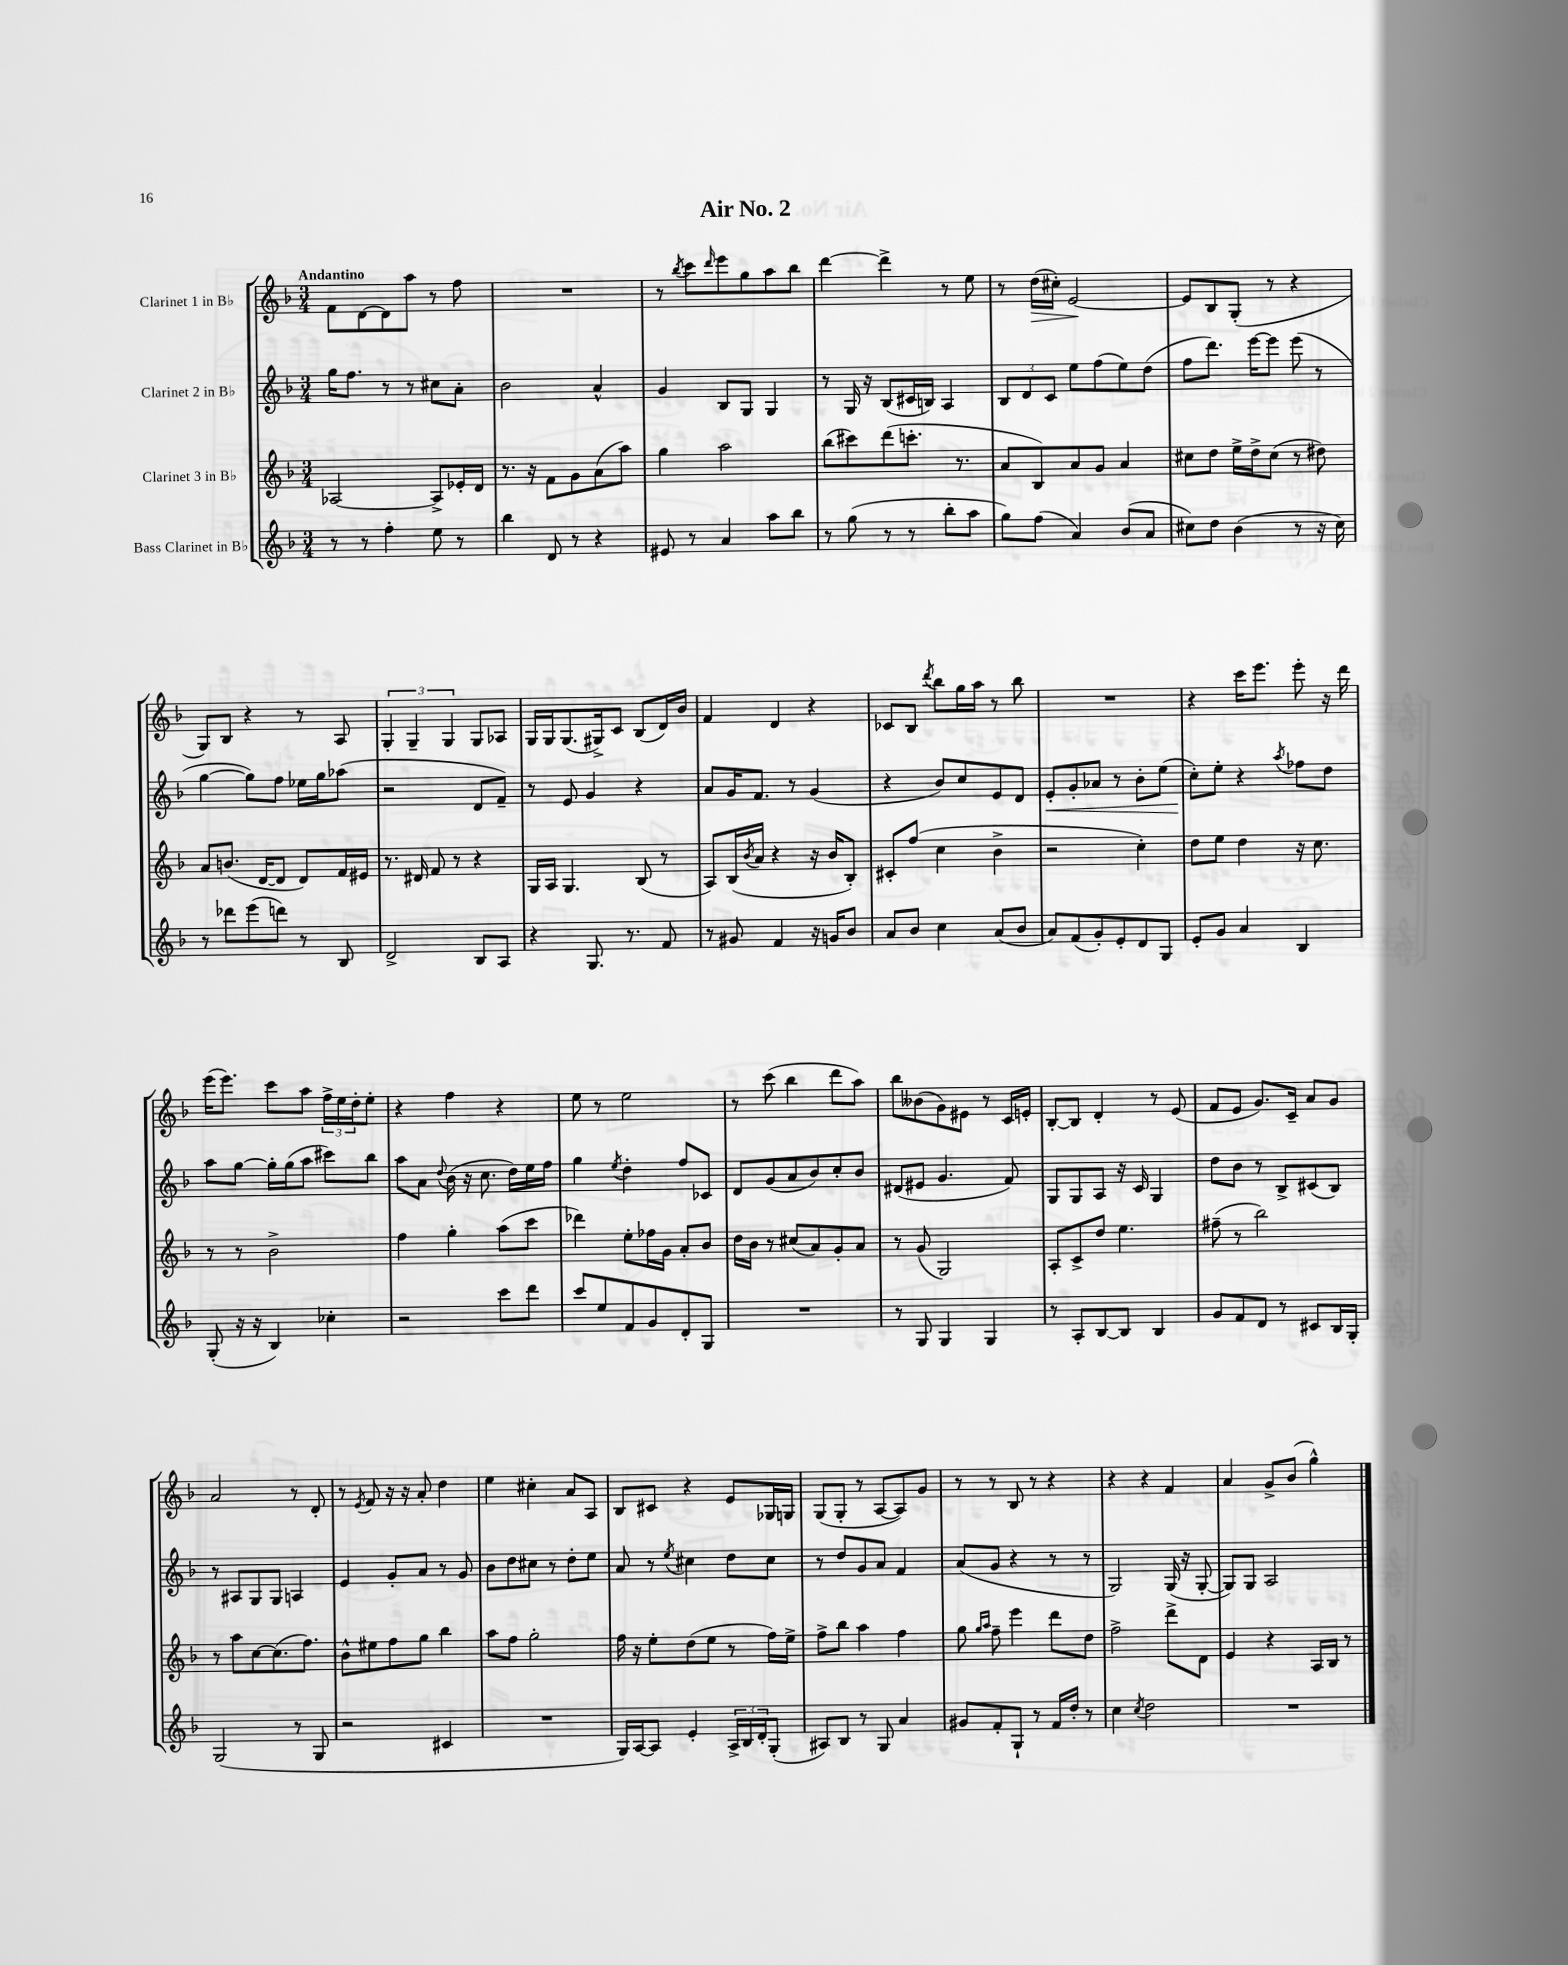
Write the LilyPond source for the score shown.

\header { title = "Air No. 2" }
<<
\new StaffGroup <<
\new Staff = "s0" \with { instrumentName = "Clarinet 1 in Bb" } {
    \clef treble \key f \major \numericTimeSignature \time 3/4 \tempo "Andantino"
    f'8 d'8~ d'8 a''8 r8 f''8 |
    R2. |
    r8 \acciaccatura { bes''8 } c'''8 \grace { d'''16 } e'''8 g''8 a''8 bes''8 |
    d'''4~ d'''4-> r8 e''8 |
    r8 d''16\>( cis''16-.) e'2~\! |
    e'8 bes8 g8-.( r8 r4 |
    g8) bes8 r4 r8 a8 |
    \tuplet 3/2 { g4-. g4-- g4 } g8 aes8 |
    g16 g16 g8.( gis16->) c'8 bes8( d'16) bes'16 |
    f'4 d'4 r4 |
    ces'8 bes8 \acciaccatura { d'''8 } bes''8 g''16 a''16 r8 bes''8 |
    R2. |
    r4 c'''16 e'''8. e'''8-. r16 d'''16 |
    e'''16( e'''8.) c'''8 a''8 \tuplet 3/2 { f''16-> e''16 d''16-. } e''8-. |
    r4 f''4 r4 |
    e''8 r8 e''2 |
    r8 c'''8( bes''4 d'''8 a''8) |
    bes''8 beses'8( g'8) eis'8 r8 c'16 e'16-. |
    bes8~-. bes8 d'4-. r8 e'8( |
    f'8 e'8 g'8.) c'16-- a'8 g'8 |
    a'2 r8 d'8-. |
    r8 \acciaccatura { e'8 } f'8 r16 r16 a'8-. d''4 |
    e''4 cis''4-. a'8 a8 |
    bes8 cis'8 r4 e'8 ges16 g16 |
    g8( g8-. r8 a8~ a8) g'8 |
    r8 r8 bes8 r8 r4 |
    r4 r4 f'4 |
    a'4 g'8-> bes'8( g''4-^) \bar "|." |
}
\new Staff = "s1" \with { instrumentName = "Clarinet 2 in Bb" } {
    \clef treble \key f \major \numericTimeSignature \time 3/4
    g''16 f''8. r8 r8 cis''8 a'8-. |
    bes'2 a'4-^ |
    g'4 bes8 g8 g4 |
    r8 g16 r16 bes8( cis'16 b16) a4 |
    \tuplet 3/2 { bes8 d'8 c'8 } e''8 f''8( e''8) d''8( |
    f''8 d'''8.) e'''16~ e'''8 e'''8( r8 |
    g''4~ g''8) f''8 ees''16 g''16 aes''8( |
    r2 d'8 f'8--) |
    r8 e'8 g'4 r4 |
    a'8 g'16 f'8. r8 g'4( |
    r4 bes'8) c''8 e'8 d'8 |
    e'8-.\< g'8-. aes'8 r8 bes'8-. e''8( |
    c''8-.\!) e''8-. r4 \acciaccatura { a''8 } fes''8 d''8 |
    a''8 g''8~ g''16-. g''16( a''8 cis'''8) bes''8 |
    a''8 a'8 \appoggiatura { d''8 } bes'16( r16 c''8. d''16) e''16 f''16 |
    g''4 \acciaccatura { e''8 } d''4-. f''8 ces'8 |
    d'8 g'8( a'8 bes'8) c''8-. bes'8 |
    dis'8( eis'8 g'4. f'8) |
    g8 g8 a8 r16 c'16 g4 |
    d''8 bes'8 r8 bes8-> cis'8( bes8) |
    r8 ais8 g8 g8 a4 |
    e'4 g'8-. a'8 r8 g'8 |
    bes'8 d''8 cis''8 r8 d''8-. e''8 |
    a'8 r8 \acciaccatura { e''8 } cis''4 d''8 cis''8 |
    r8 d''8 g'8 a'8 f'4 |
    a'8( g'8 r4 r8 r8 |
    g2) g16( r16 g8~-. |
    g8) g8 a2 \bar "|." |
}
\new Staff = "s2" \with { instrumentName = "Clarinet 3 in Bb" } {
    \clef treble \key f \major \numericTimeSignature \time 3/4
    aes2~ aes8-> ees'16-. d'16 |
    r8. r16 f'8 g'8 a'8( a''8) |
    g''4 a''2 |
    bes''8( cis'''8) d'''8( c'''8.-. r8. |
    a'8 bes8) a'8 g'8 a'4 |
    cis''8 d''8 e''16-> d''16-> cis''8( r8 dis''8) |
    a'8 b'8.( d'16~ d'8 d'8) f'16 eis'16 |
    r8. dis'16 f'8 r8 r4 |
    g16 a16 g4. bes8( r8 |
    a8) bes16( \acciaccatura { bes'8 } a'16 r4 r16 bes'16 bes8-.) |
    cis'8-. f''8( c''4 bes'4-> |
    r2 c''4-.) |
    d''8 e''8 d''4 r16 c''8. |
    r8 r8 bes'2-> |
    f''4 g''4-. a''8( c'''8 |
    des'''4) e''8-. fes''16 g'16 a'8-. bes'8 |
    d''16 bes'16 r8 cis''8( a'8) g'8-. a'8 |
    r8 g'8( g2) |
    a8-. c'8-> d''8 e''4. |
    fis''8--( r8 bes''2) |
    r8 a''8 c''8~ c''8.( f''8.) |
    bes'8-^ eis''8 f''8 g''8 bes''4 |
    a''8 f''8 g''2-. |
    f''16 r16 e''8-. d''8( e''8 r8 f''16) e''16-> |
    f''8-> bes''8 a''4 f''4 |
    g''8 \grace { g''16 a''16 } f''8-- e'''4 d'''8 d''8 |
    f''2-> d'''8-> d'8 |
    e'4 r4 a16 bes16 r8 \bar "|." |
}
\new Staff = "s3" \with { instrumentName = "Bass Clarinet in Bb" } {
    \clef treble \key f \major \numericTimeSignature \time 3/4
    r8 r8 f''4-. e''8 r8 |
    bes''4 d'8 r8 r4 |
    eis'8 r8 a'4 a''8 bes''8 |
    r8 g''8( r8 r8 bes''8-. a''8 |
    g''8) f''8( a'4) bes'8( a'8 |
    cis''8) d''8 bes'4( r8 r16 cis''16) |
    r8 des'''8 e'''8( d'''8) r8 bes8 |
    d'2-> bes8 a8 |
    r4 g8. r8. f'8 |
    r8 gis'8 f'4 r16 g'16 bes'8 |
    a'8 bes'8 c''4 a'8( bes'8 |
    a'8) f'8( g'8-.) e'8-. d'8 g8 |
    e'8-. g'8 a'4 bes4 |
    g8-.( r16 r16 bes4) ces''4-. |
    r2 c'''8 d'''8 |
    c'''8 e''8 f'8 g'8 d'8-. g8 |
    R2. |
    r8 g8 g4 g4 |
    r8 a8-. bes8~ bes8 bes4 |
    g'8 f'8 d'8 r8 cis'8 bes16 g16-. |
    g2( r8 g8 |
    r2 cis'4 |
    R2. |
    g16) a16~ a8 e'4-. \tuplet 3/2 { a16-> bes16 d'16-. } g8-.( |
    ais8) bes8 r8 g8 a'4 |
    gis'8 f'8-. g8-! r8 f'16 d''16-. r8 |
    c''4 \acciaccatura { c''8 } d''2 |
    R2. \bar "|." |
}
>>
>>
\layout { \context { \Score \remove "Bar_number_engraver" } }
